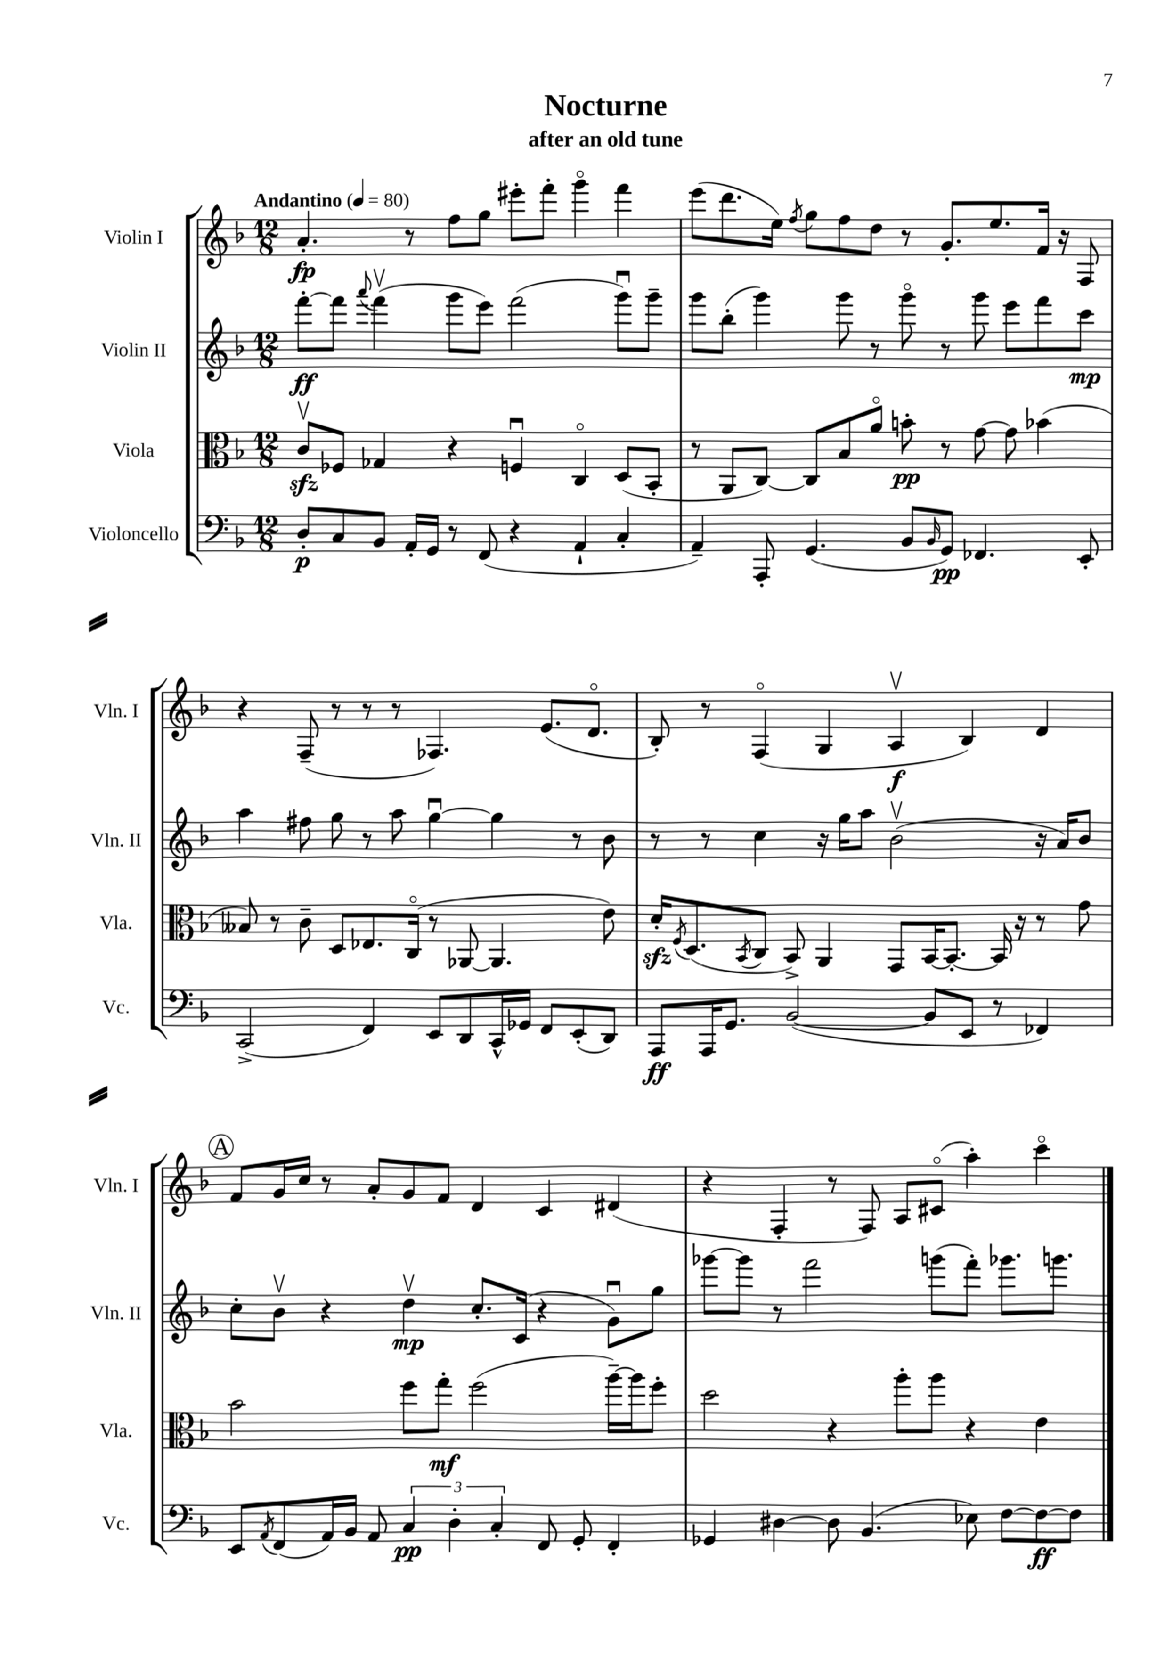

**kern	**kern	**kern	**kern
*staff4	*staff3	*staff2	*staff1
*clefF4	*clefC3	*clefG2	*clefG2
*k[b-]	*k[b-]	*k[b-]	*k[b-]
*M12/8	*M12/8	*M12/8	*M12/8
*MM80	*MM80	*MM80	*MM80
8D'	8cv	[8fff'	4.a'
8C	8F-	8fff]	.
.	.	8qqaaa	.
8BB-	4G-	(4fffv	.
16AA'	.	.	8r
16GG	.	.	.
8r	4r	8ggg	8ff
(8FF	.	8eee)	8gg
4r	4Fu	(2fff	8eee#'
.	.	.	8fff'
4AA`	4Co	.	4gggo
4C'	(8D	8gggu)	4fff
.	8BB-'	8ggg~	.
=	=	=	=
4AA~)	8r	8ggg	(8eee
.	8AA	(8bb-'	8.ddd
8AAA'	[8C)	4ggg)	.
.	.	.	16ee)
.	.	.	8qff
(4.GG	8C]	.	8gg
.	8B-	8ggg	8ff
.	8ao	8r	8dd
8BB-	8b'	8gggo	8r
16qqBB-	.	.	.
8GG)	8r	8r	8.g'
4.FF-	[8g	8ggg	.
.	.	.	8.ee
.	8g]	8eee	.
.	(4b-	8fff	16f
.	.	.	16r
8EE'	.	8ccc	8F
=	=	=	=
(2CC^	8B--)	4aa	4r
.	8r	.	.
.	8c~	8ff#	(8F~
.	8D	8gg	8r
4FF)	8.E-	8r	8r
.	.	8aa	8r
.	(16Co	.	.
8EE	8r	[4ggu	4.F-)
8DD	[8AA-	.	.
16CC^^	4.AA-]	4gg]	.
16GG-	.	.	.
8FF	.	.	(8.e
(8EE'	.	8r	.
.	.	.	8.do
8DD)	8e)	8b-	.
=	=	=	=
8AAA	16d'	8r	8B-')
.	8qF	.	.
.	(8.D	.	.
16AAA	.	8r	8r
8.GG	.	.	.
.	8qBB-	.	.
.	8C	4cc	(4Fo
([2BB-	8BB-^)	.	.
.	4AA	16r	4G
.	.	16gg	.
.	.	8aa	.
.	8GG	(2b-v	4Av
8BB-]	[16BB-	.	.
.	8.BB-'_	.	.
8EE	.	.	4B-)
8r	16BB-]	.	.
.	16r	.	.
4FF-)	8r	16r	4d
.	.	16a)	.
.	8g	8b-	.
=	=	=	=
8EE	2b-	8cc'	8f
8qAA	.	.	.
(8FF	.	8b-v	16g
.	.	.	16cc
16AA)	.	4r	8r
16BB-	.	.	.
8AA	.	.	8a'
6C	8ff	4ddv	8g
.	8gg'	.	8f
6D'	.	.	.
.	(2ff	8.cc'	4d
6C'	.	.	.
.	.	(16c	.
8FF	.	4r	4c
8GG'	.	.	.
4FF'	[16aa~)	8gu)	(4d#
.	16aa]	.	.
.	8ff'	8gg	.
=	=	=	=
4GG-	2dd	[8ggg-	4r
.	.	8ggg-]	.
[4D#	.	8r	4F'
.	.	2fff	.
8D#]	4r	.	8r
(4.BB-	.	.	8F)
.	8aa'	.	8A
.	8aa	(8ggg	(8c#o
8E-)	4r	8fff')	4aa')
[8F	.	8.ggg-	.
8F_	4e	.	4ccco
.	.	8.ggg	.
8F]	.	.	.
==	==	==	==
*-	*-	*-	*-
